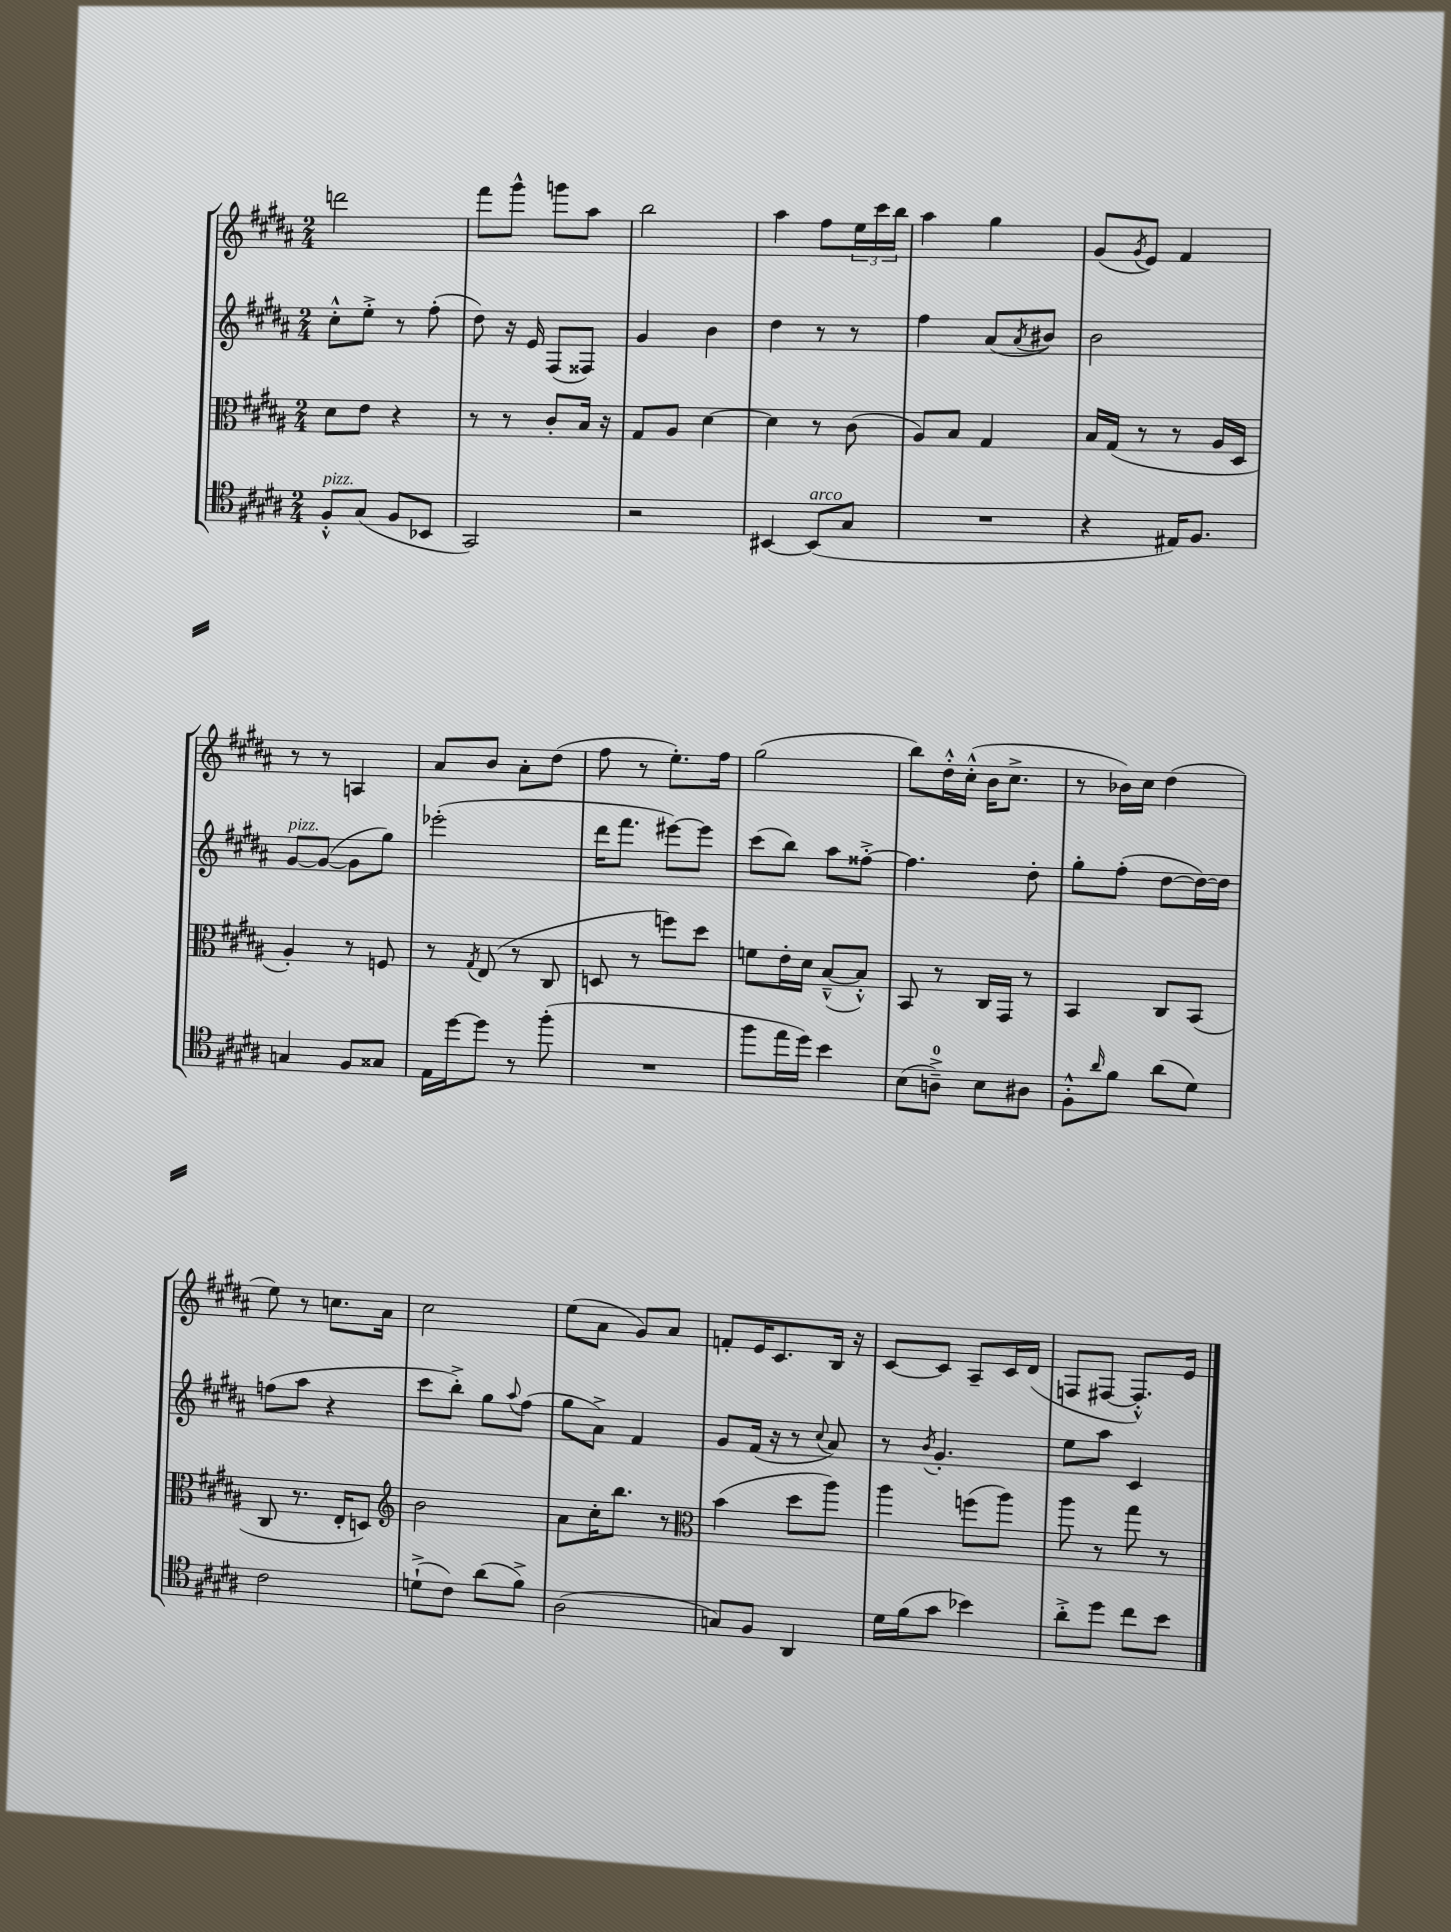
<<
\new StaffGroup <<
\new Staff = "s0" {
    \clef treble \key b \major \numericTimeSignature \time 2/4
    d'''2 |
    fis'''8 gis'''8-^ g'''8 ais''8 |
    b''2 |
    ais''4 fis''8 \tuplet 3/2 { e''16 cis'''16 b''16 } |
    ais''4 gis''4 |
    gis'8( \acciaccatura { gis'8 } e'8) fis'4 |
    r8 r8 a4 |
    ais'8 b'8 ais'8-. dis''8( |
    fis''8 r8 e''8.-.) fis''16 |
    gis''2( |
    b''8) dis''16-.-^ cis''16-.-^( b'16 cis''8.-> |
    r8 bes'16) cis''16 dis''4( |
    e''8) r8 c''8. ais'16 |
    cis''2 |
    e''8( ais'8 gis'8) ais'8 |
    f'8-. e'16 cis'8. b16 r16 |
    cis'8~ cis'8 ais8-- cis'16 dis'16( |
    f8 fis8~ fis8.-.-^) e'16 \bar "|." |
}
\new Staff = "s1" {
    \clef treble \key b \major \numericTimeSignature \time 2/4
    cis''8-.-^ e''8-.-> r8 fis''8-.( |
    dis''8) r16 e'16 fis8( fisis8) |
    gis'4 b'4 |
    dis''4 r8 r8 |
    fis''4 ais'8( \acciaccatura { ais'8 } bis'8) |
    b'2 |
    gis'8~^\markup { \italic "pizz." } gis'8~( gis'8 gis''8) |
    ees'''2-.( |
    dis'''16 fis'''8. eis'''8~) eis'''8 |
    cis'''8( b''8) ais''8 fisis''8~-.-> |
    fisis''4. dis''8-. |
    gis''8-. fis''8-.( dis''8~ dis''16~) dis''16 |
    f''8( ais''8 r4 |
    cis'''8 b''8-.->) gis''8 \appoggiatura { ais''8 } fis''8( |
    gis''8 ais'8->) fis'4 |
    gis'8 fis'16( r16 r8 \appoggiatura { cis''8 } ais'8) |
    r8 \acciaccatura { b'8 } gis'4.-. |
    e''8 ais''8 cis'4 \bar "|." |
}
\new Staff = "s2" {
    \clef alto \key b \major \numericTimeSignature \time 2/4
    dis'8 e'8 r4 |
    r8 r8 cis'8-. b16 r16 |
    gis8 ais8 dis'4~ |
    dis'4 r8 cis'8( |
    ais8) b8 gis4 |
    b16 gis16( r8 r8 ais16 dis16 |
    ais4-.) r8 f8 |
    r8 \acciaccatura { gis8 } e8( r8 cis8 |
    d8 r8 f''8) dis''8 |
    f'8 e'16-. dis'16 b8~---^( b8-.-^) |
    b,8 r8 cis16 gis,16 r8 |
    b,4 cis8 b,8( |
    cis8 r8. e16-. d8) |
    \clef treble b'2 |
    ais'8 cis''16-. b''8. r8 |
    \clef alto b'4( dis''8 ais''8) |
    ais''4 f''8( ais''8) |
    ais''8 r8 gis''8 r8 \bar "|." |
}
\new Staff = "s3" {
    \clef tenor \key b \major \numericTimeSignature \time 2/4
    fis8-.-^^\markup { \italic "pizz." } gis8( fis8 bes,8 |
    gis,2) |
    r2 |
    bis,4~ bis,8^\markup { \italic "arco" }( gis8 |
    R2 |
    r4 eis16) fis8. |
    g4 fis8 gisis8 |
    e16 dis''16~ dis''8 r8 fis''8-.( |
    R2 |
    fis''8 e''16 dis''16) b'4 |
    b8( a8-0--->) b8 ais8 |
    fis8-.-^ \grace { ais'16 } fis'8 ais'8( dis'8) |
    cis'2 |
    d'8-!->( cis'8) ais'8( fis'8->) |
    ais2( |
    g8) fis8 ais,4 |
    dis'16 fis'16( gis'8 bes'4) |
    ais'8-.-> dis''8 cis''8 b'8 \bar "|." |
}
>>
>>
\layout { \context { \Score \remove "Bar_number_engraver" } }
